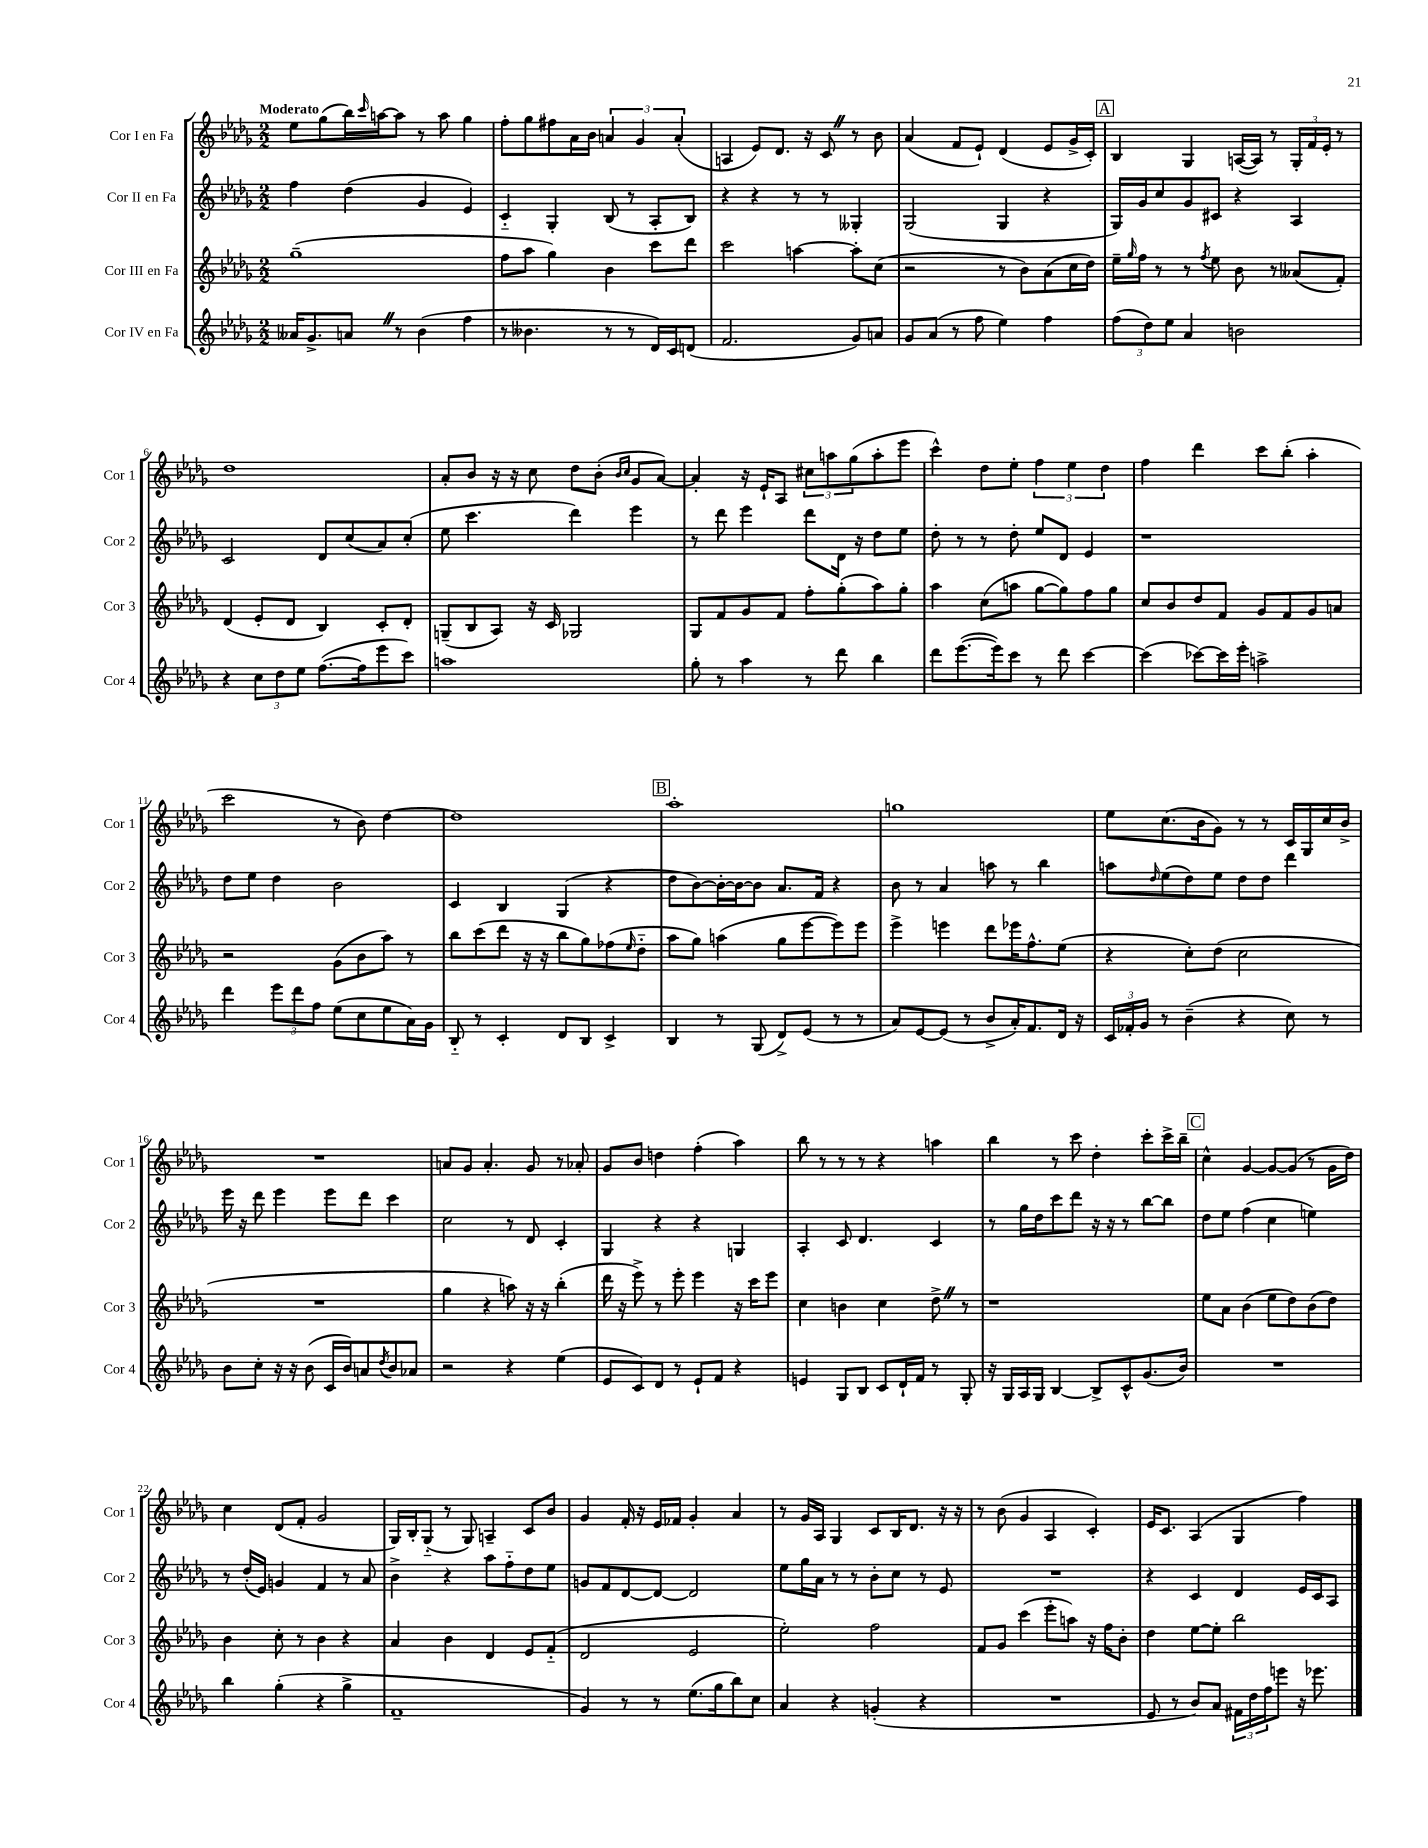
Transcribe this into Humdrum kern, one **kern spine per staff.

**kern	**kern	**kern	**kern
*part4	*part3	*part2	*part1
*staff4	*staff3	*staff2	*staff1
*I"Cor IV en Fa	*I"Cor III en Fa	*I"Cor II en Fa	*I"Cor I en Fa
*I'Cor 4	*I'Cor 3	*I'Cor 2	*I'Cor 1
*clefG2	*clefG2	*clefG2	*clefG2
*k[b-e-a-d-g-]	*k[b-e-a-d-g-]	*k[b-e-a-d-g-]	*k[b-e-a-d-g-]
*M2/2	*M2/2	*M2/2	*M2/2
=1	=1	=1	=1
!	!	!	!LO:TX:a:B:t=Moderato
16a--X/KL	(1gg-~	4ff\	8ee-\L
8.g-^/	.	.	.
.	.	.	(8gg-\
8anZ/J	.	(4dd-\	16bb-\L)
.	.	.	16qqccc/
.	.	.	[16aan\J
8r	.	.	8aa\J]
(4b-\	.	4g-/	8r
.	.	.	8aa\
4ff\	.	4e-/)	4gg-\
=2	=2	=2	=2
8r	8ff\L	4c/	8ff'\L
4.b--X\	8aa-\J	.	8gg-\
.	4gg-\)	4G-'/	8ff#X\
.	.	.	16a-\L
.	.	.	16b-\JJ
8r	4b-\	(8B-/	6an/
8r	.	8r	.
.	.	.	6g-/
16d-/LL)	8ccc\L	8A-'/L	.
16c/J	.	.	.
.	.	.	(6a'/
(8dn/J	8ddd-\J	8B-/J)	.
=3	=3	=3	=3
2.f/	2ccc\	4r	4An/
.	.	4r	8e-/L)
.	.	.	8.d-/J
.	[4aan\	8r	.
.	.	.	16r
.	.	8r	8cZ/
8g-/L)	8aa'\L]	4G--X'/	8r
8an/J	(8cc\J	.	8b-\
=4	=4	=4	=4
8g-/L	2r	(2G-/	(4a-/
(8a-/J	.	.	.
8r	.	.	8f/L
8ff\	.	.	8e-`/J)
4ee-\)	8r	4G-/	(4d-/
.	8b-\L)	.	.
4ff\	(8a-\	4r	8e-/L
.	16cc\L	.	16g-^/L
.	16dd-\JJ)	.	16c'/JJ)
!!LO:REH:place=s1:t=A
=5	=5	=5	=5
(12ff\L	16ee-~\LL	16G-/LL)	4B-/
.	16qqgg-/	.	.
.	16ff\JJ	16g-/J	.
12dd-\)	.	.	.
.	8r	8cc/	.
12ee-\J	.	.	.
4a-/	8r	8g-/	4G-/
.	8qff/	.	.
.	8ee-\	8c#X/J	.
2bn\	8b-\	4r	([16An/LL
.	.	.	16A/JJ])
.	8r	.	8r
.	(8a--X/L	4A-/	24G-'/LL
.	.	.	24f/
.	.	.	24e-'/JJ
.	8f'/J)	.	8r
!!LO:LB:g=z
=6	=6	=6	=6
4r	(4d-/	2c/	1dd-
12cc\L	8e-'/L	.	.
12dd-\	.	.	.
.	8d-/J	.	.
12ee-\J	.	.	.
([8.ff\L	4B-/)	8d-/L	.
.	.	(8cc/	.
16ff\k]	.	.	.
8eee-\	8c'/L	8a-/)	.
8ccc\J)	8d-'/J	(8cc'/J	.
=7	=7	=7	=7
1aan	(8Gn~/L	8ee-\	8a-'/L
.	8B-/	4.ccc\	8b-/J
.	8A-/J)	.	16r
.	.	.	16r
.	16r	.	8cc\
.	16c/	.	.
.	2G-X/	4ddd-\)	8dd-\L
.	.	.	(8b-'\J
.	.	.	16qqb-/LL
.	.	.	16qqcc/JJ
.	.	4eee-\	8g-/L
.	.	.	[8a-/J)
=8	=8	=8	=8
8gg-'\	8G-/L	8r	4a-'/]
8r	8f/	8ddd-\	.
4aa-\	8g-/	4eee-\	16r
.	.	.	16e-`/KL
.	8f/J	.	8A-/J
8r	8ff'\L	8ddd-\L	12cc#X\L
.	.	.	12aan\
8ddd-\	(8gg-'\	16d-\Jk	.
.	.	.	(12gg-\
.	.	16r	.
4bb-\	8aa-\)	8dd-\L	8aa'\
.	8gg-'\J	8ee-\J	8eee-\J
=9	=9	=9	=9
8ddd-\L	4aa-\	8dd-'\	4ccc^^\)
([8.eee-\	.	8r	.
.	(8cc\L	8r	8dd-\L
16eee-\k])	.	.	.
8ccc\J	8aan\J	8dd-'\	8ee-'\J
8r	[8gg-\L	8ee-/L	6ff\
8ddd-\	8gg-\])	8d-/J	.
.	.	.	6ee-\
[4ccc\	8ff\	4e-/	.
.	.	.	6dd-\
.	8gg-\J	.	.
=10	=10	=10	=10
(4ccc\]	8cc/L	1r	4ff\
.	8b-/	.	.
[8ccc-X\L)	8dd-/	.	4ddd-\
16ccc-\L]	8f/J	.	.
16eee-'\JJ	.	.	.
2aan^\	8g-/L	.	8ccc\L
.	8f/	.	(8bb-'\J
.	8g-/	.	4aa-'\
.	8an/J	.	.
!!LO:LB:g=z
=11	=11	=11	=11
4ddd-\	2r	8dd-\L	2ccc\
.	.	8ee-\J	.
12eee-\L	.	4dd-\	.
12ddd-\	.	.	.
12ff\J	.	.	.
(8ee-\L	(8g-\L	2b-\	8r
8cc\	8b-\	.	8b-\)
8ee-\	8aa-\J)	.	[4dd-\
16a-\L)	8r	.	.
16g-\JJ	.	.	.
=12	=12	=12	=12
8B-/	8bb-\L	4c/	1dd-]
8r	(8ccc\	.	.
4c'/	8ddd-\J	4B-/	.
.	16r	.	.
.	16r	.	.
8d-/L	8bb-\L	(4G-/	.
8B-/J	8gg-\)	.	.
4c^/	(8ff-X\	4r	.
.	16qqee-/	.	.
.	8dd-\J	.	.
!!LO:REH:place=s1:t=B
=13	=13	=13	=13
4B-/	8aa-\L	8dd-\L	1aa-'
.	8gg-\J)	[8b-\)	.
8r	(4aan\	16b-'\L_	.
.	.	16b-\J_	.
(8G-/	.	8b-\J]	.
8d-^/L)	8gg-\L	8.a-/L	.
(8e-/J	[8eee-\	.	.
.	.	16f/Jk	.
8r	8eee-\])	4r	.
8r	8eee-\J	.	.
=14	=14	=14	=14
8a-/L)	4eee-^\	8b-\	1ggn
[8e-/	.	8r	.
(8e-/J]	4eeen\	4a-/	.
8r	.	.	.
8b-^/L	8ddd-\L	8aan\	.
16a-'/K)	16eee-X\K	8r	.
8.f/	8.ff^^\	.	.
.	.	4bb-\	.
16d-/Jk	(8ee-\J	.	.
16r	.	.	.
=15	=15	=15	=15
24c/LL	4r	8aan\L	8ee-\L
24f-X'/	.	.	.
24g-/JJ	.	.	.
.	.	16qqdd-/	.
8r	.	(8ee-\	(8.cc\
(4b-~\	8cc'\L)	8dd-\)	.
.	.	.	16b-\k
.	(8dd-\J	8ee-\J	8g-\J)
4r	2cc\	8dd-\L	8r
.	.	8dd-\J	8r
8cc\)	.	4ddd-\	16c/LL
.	.	.	16G-/
8r	.	.	16cc/
.	.	.	16b-^/JJ
!!LO:LB:g=z
=16	=16	=16	=16
8b-\L	1r	16eee-\	1r
.	.	16r	.
8cc'\J	.	8ddd-\	.
16r	.	4eee-\	.
16r	.	.	.
(8b-\	.	.	.
16c/LL	.	8eee-\L	.
16b-/J)	.	.	.
8an/	.	8ddd-\J	.
8qdd-/	.	.	.
8b-/	.	4ccc\	.
8a-X/J	.	.	.
=17	=17	=17	=17
2r	4gg-\	2cc\	8an/L
.	.	.	8g-/J
.	4r	.	4.a'/
4r	8aan\)	8r	.
.	16r	8d-/	8g-/
.	16r	.	.
(4ee-\	(4bb-'\	4c'/	8r
.	.	.	8a-X'/
=18	=18	=18	=18
8e-/L	16ddd-\	4G-/	8g-/L
.	16r	.	.
8c/)	8eee-^\)	.	8b-/J
8d-/J	8r	4r	4ddn\
8r	8eee-'\	.	.
8e-`/L	4eee-\	4r	(4ff'\
8f/J	.	.	.
4r	16r	4Gn/	4aa-\)
.	16ccc\KL	.	.
.	8eee-\J	.	.
=19	=19	=19	=19
4en/	4cc\	4A-'/	8bb-\
.	.	.	8r
8G-/L	4bn\	8c/	8r
8B-/J	.	4.d-/	8r
8c/L	4cc\	.	4r
16d-`/L	.	.	.
16f/JJ	.	.	.
8r	8dd-^Z\	4c/	4aan\
8G-'/	8r	.	.
=20	=20	=20	=20
16r	1r	8r	4bb-\
16G-/LL	.	.	.
16A-/	.	16gg-\LL	.
16G-/JJ	.	16dd-\J	.
[4B-/	.	8ccc\	8r
.	.	8ddd-\J	8ccc\
8B-^/L]	.	16r	4dd-'\
.	.	16r	.
8c^^/	.	8r	.
(8.g-/	.	[8bb-\L	8ccc'\L
.	.	8bb-\J]	16ccc^\L
16b-/Jk)	.	.	16bb-~\JJ
!!LO:REH:place=s1:t=C
=21	=21	=21	=21
1r	8ee-\L	8dd-\L	4cc^^\
.	8a-\J	8ee-\J	.
.	(4b-\	(4ff\	[4g-/
.	8ee-\L	4cc\	8g-/L_
.	8dd-\)	.	(8g-/J]
.	(8b-\	4een\)	8r
.	8dd-\J)	.	16g-\LL
.	.	.	16dd-\JJ)
!!LO:LB:g=z
=22	=22	=22	=22
4bb-\	4b-\	8r	4cc\
.	.	(16dd-'/LL	.
.	.	16e-/JJ)	.
(4gg-'\	8cc'\	4gn/	(8d-/L
.	8r	.	8f'/J
4r	4b-\	4f/	2g-/
4gg-^\	4r	8r	.
.	.	8a-/	.
=23	=23	=23	=23
1f~	4a-/	4b-^\	16G-/LL)
.	.	.	16B-'/J
.	.	.	(8G-/J
.	4b-\	4r	8r
.	.	.	8G-/)
.	4d-/	8aa-\L	4An~/
.	.	8ff\	.
.	8e-/L	8dd-\	8c/L
.	(8f/J	8ee-\J	8b-/J
=24	=24	=24	=24
4g-/)	2d-/	8gn/L	4g-/
.	.	8f/	.
8r	.	[8d-/	16f'/
.	.	.	16r
8r	.	8d-/J_	16e-/LL
.	.	.	16f-X/JJ
(8.ee-\L	2e-/	2d-/]	4g-'/
16gg-\k	.	.	.
8bb-\)	.	.	4a-/
8cc\J	.	.	.
=25	=25	=25	=25
4a-/	2ee-'\)	8ee-\L	8r
.	.	16gg-\L	16g-/LL
.	.	16a-\JJ	16A-/JJ
4r	.	8r	4G-/
.	.	8r	.
(4gn'/	2ff\	8b-'\L	8c/L
.	.	8cc\J	16B-/K
.	.	.	8.d-/J
4r	.	8r	.
.	.	8e-/	16r
.	.	.	16r
=26	=26	=26	=26
1r	8f/L	1r	8r
.	8g-/J	.	(8b-\
.	(4ccc\	.	4g-/
.	8eee-'\L	.	4A-/
.	8aan\J)	.	.
.	16r	.	4c'/)
.	16ff\KL	.	.
.	8b-'\J	.	.
=27	=27	=27	=27
8e-/	4dd-\	4r	16e-/KL
.	.	.	8.c/J
8r	.	.	.
8b-/L)	[8ee-\L	4c/	(4A-/
8a-/J	8ee-'\J]	.	.
24f#X\LL	2bb-\	4d-/	4G-/
24dd-\	.	.	.
24ff\J	.	.	.
8eeen\J	.	.	.
16r	.	16e-/LL	4ff\)
8.eee-X\	.	16c/J	.
.	.	8A-/J	.
==	==	==	==
*-	*-	*-	*-
